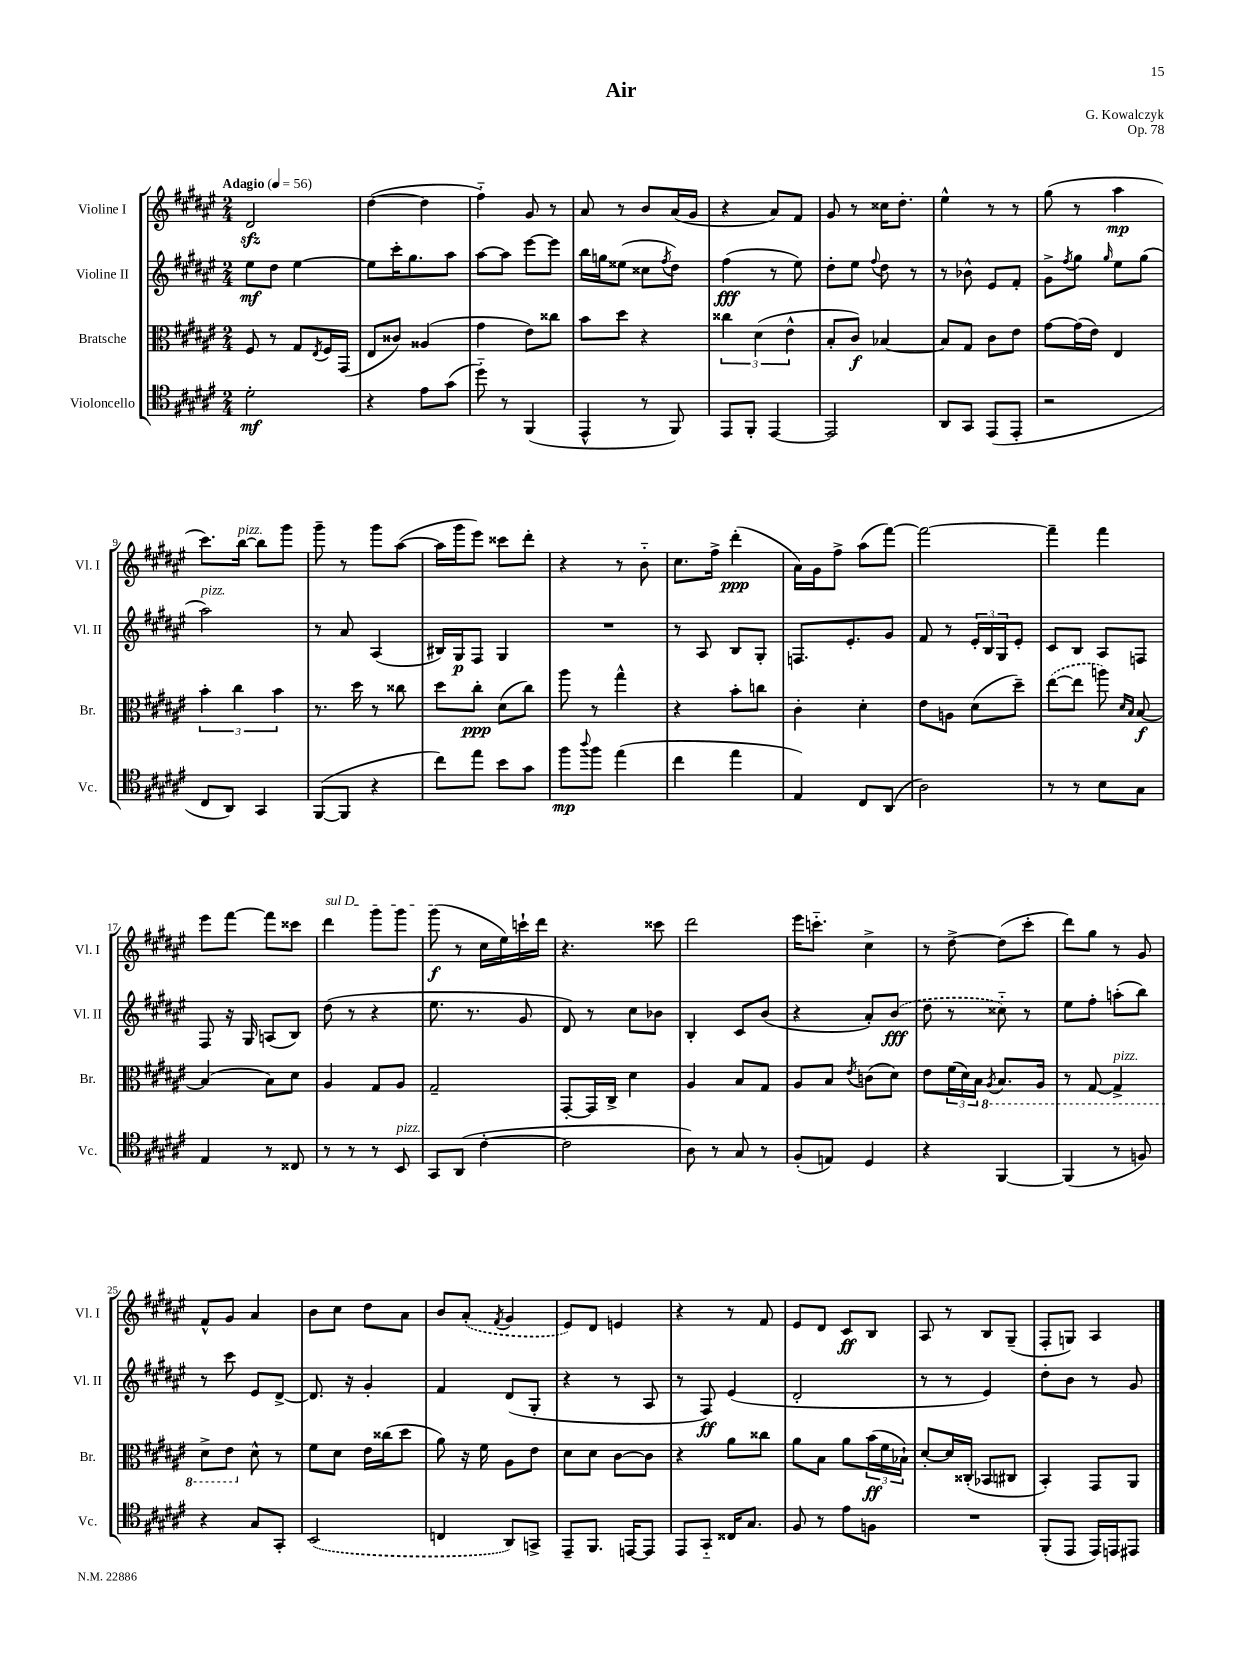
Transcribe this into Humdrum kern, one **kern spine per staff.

**kern	**kern	**kern	**kern
*staff4	*staff3	*staff2	*staff1
*clefC4	*clefC3	*clefG2	*clefG2
*k[f#c#g#d#a#e#]	*k[f#c#g#d#a#e#]	*k[f#c#g#d#a#e#]	*k[f#c#g#d#a#e#]
*M2/4	*M2/4	*M2/4	*M2/4
*MM56	*MM56	*MM56	*MM56
2d#'	8F#	8ee#	2d#
.	8r	8dd#	.
.	8G#	[4ee#	.
.	8qE#	.	.
.	16F#	.	.
.	(16GG#	.	.
=	=	=	=
4r	8E#	8ee#]	([4dd#
.	8c##)	16ccc#'	.
.	.	8.gg#	.
8e#	(4A##	.	4dd#]
(8g#	.	8aa#	.
=	=	=	=
8dd#'~)	4g#	[8aa#	4ff#'~)
8r	.	8aa#]	.
(4FF#	8e#)	[8eee#	8g#
.	8cc##	8eee#]	8r
=	=	=	=
4EE#^^	8b	16bb	8a#
.	.	16gg	.
.	8dd#	(8ee##	8r
8r	4r	8cc##	8b
.	.	8qff#	.
8FF#)	.	8dd#)	(16a#
.	.	.	16g#
=	=	=	=
8EE#	6cc##	(4ff#	4r
8FF#'	.	.	.
.	(6d#	.	.
[4EE#	.	8r	8a#)
.	6e#^^	.	.
.	.	8ee#)	8f#
=	=	=	=
2EE#]	8B'	8dd#'	8g#
.	8c#)	8ee#	8r
.	.	8qqff#	.
.	[4B-	8dd#	16cc##
.	.	.	8.dd#'
.	.	8r	.
=	=	=	=
8AA#	8B-]	8r	4ee#^^
8GG#	8G#	8b-^^	.
(8EE#	8c#	8e#	8r
8EE#'	8e#	8f#'	8r
=	=	=	=
2r	[8g#	8g#^	(8gg#
.	.	8qff#	.
.	(16g#]	8gg#	8r
.	16e#)	.	.
.	.	16qqgg#	.
.	4E#	8ee#	4aa#
.	.	(8gg#	.
=	=	=	=
8C#	6b'	2aa#)	8.ccc#)
8AA#)	.	.	.
.	6cc#	.	.
.	.	.	[16bb
4GG#	.	.	8bb]
.	6b	.	.
.	.	.	8ggg#
=	=	=	=
([8FF#	8.r	8r	8ggg#~
8FF#]	.	8a#	8r
.	16dd#	.	.
4r	8r	(4A#	8ggg#
.	8cc##	.	([8aa#
=	=	=	=
8cc#)	8dd#	16B#)	16aa#]
.	.	16G#	16ggg#
8ee#	8cc#'	8F#	8eee#)
8b	(8d#	4G#	8ccc##
8g#	8cc#)	.	8ddd#'
=	=	=	=
8ff#	8aa#	2r	4r
8qqaa#	.	.	.
8ff#	8r	.	.
(4ee#	4gg#^^	.	8r
.	.	.	8b'~
=	=	=	=
4cc#	4r	8r	8.cc#
.	.	8A#	.
.	.	.	16ff#^
4ee#	8b'	8B	(4ddd#'
.	8cc	8G#'	.
=	=	=	=
4E#)	4c#'	8.F	16a#)
.	.	.	16g#
.	.	.	8ff#^
.	.	8.e#'	.
8C#	4d#'	.	(8aa#
(8AA#	.	8g#	[8fff#)
=	=	=	=
2A#)	8e#	8f#	2fff#_
.	8A	8r	.
.	(8d#	24e#'	.
.	.	24B	.
.	.	24G#	.
.	8dd#~)	8e#'	.
=	=	=	=
8r	([8ee#	8c#	4fff#~]
8r	8ee#]	8B	.
8B	8aa)	8A#	4fff#
.	16qqd#	.	.
.	16qqB	.	.
8G#	[8B	8F	.
=	=	=	=
4E#	(4B]	8F#	8eee#
.	.	16r	[8fff#
.	.	16G#	.
8r	8B)	(8A	8fff#]
8C##	8d#	8B)	8ccc##
=	=	=	=
8r	4A#	(8dd#	4ddd#
8r	.	8r	.
8r	8G#	4r	8ggg#
8BB	8A#	.	8ggg#
=	=	=	=
8GG#	2G#~	8.ee#	(8ggg#
(8AA#	.	.	8r
.	.	8.r	.
[4c#'	.	.	16cc#
.	.	.	16ee#)
.	.	8g#	16ccc`
.	.	.	16ddd#
=	=	=	=
2c#]	[8GG#'	8d#)	4.r
.	16GG#]	8r	.
.	16C#^	.	.
.	4d#	8cc#	.
.	.	8b-	8ccc##
=	=	=	=
8A#)	4A#	4B'	2ddd#
8r	.	.	.
8G#	8B	8c#	.
8r	8G#	(8b	.
=	=	=	=
(8F#'	8A#	4r	16eee#
.	.	.	8.ccc'~
8E)	8B	.	.
.	8qe#	.	.
4D#	(8c	8a#')	4cc#^
.	8d#)	(8b	.
=	=	=	=
4r	8e#	8dd#	8r
.	(24f#	8r	[8dd#^
.	24d#)	.	.
.	24B	.	.
.	8qAA#	.	.
[4FF#	8.BB	8cc##'~)	(8dd#]
.	.	8r	8ccc#'
.	16AA#	.	.
=	=	=	=
(4FF#]	8r	8ee#	8ddd#)
.	[8GG#	8ff#'	8gg#
8r	4GG#^]	(8aa'	8r
8F)	.	8bb)	8g#
=	=	=	=
4r	8D#^	8r	8f#^^
.	8E#	8ccc#	8g#
8G#	8d#^^	8e#	4a#
8GG#'	8r	[8d#^	.
=	=	=	=
(2BB	8f#	8.d#]	8b
.	8d#	.	8cc#
.	.	16r	.
.	16e#	4g#'	8dd#
.	(16cc##	.	.
.	8dd#	.	8a#
=	=	=	=
4C	8a#)	4f#	8b
.	16r	.	(8a#'
.	16f#	.	.
.	.	.	8qf#
8AA#)	8A#	(8d#	4g#
8GG^	8e#	8G#'	.
=	=	=	=
8EE#~	8d#	4r	8e#)
8.FF#	8d#	.	8d#
.	[8c#	8r	4e
[16EE	.	.	.
8EE]	8c#]	8A#	.
=	=	=	=
8EE#	4r	8r	4r
8GG#'~	.	8F#)	.
16C##	8a#	(4e#	8r
8.G#	.	.	.
.	8cc##	.	8f#
=	=	=	=
8F#	8a#	2d#'	8e#
8r	8B	.	8d#
8e#	8a#	.	8c#
8F	(24b	.	8B
.	24f#	.	.
.	24B-`)	.	.
=	=	=	=
2r	[8d#'	8r	8A#
.	16d#]	8r	8r
.	(16C##'	.	.
.	8BB-	4e#)	8B
.	8C#	.	(8G#~
=	=	=	=
(8FF#'	4BB')	8dd#'	8F#'
8EE#	.	8b	8G)
16EE#)	8GG#	8r	4A#
16EE	.	.	.
8EE#	8AA#	8g#	.
==	==	==	==
*-	*-	*-	*-
